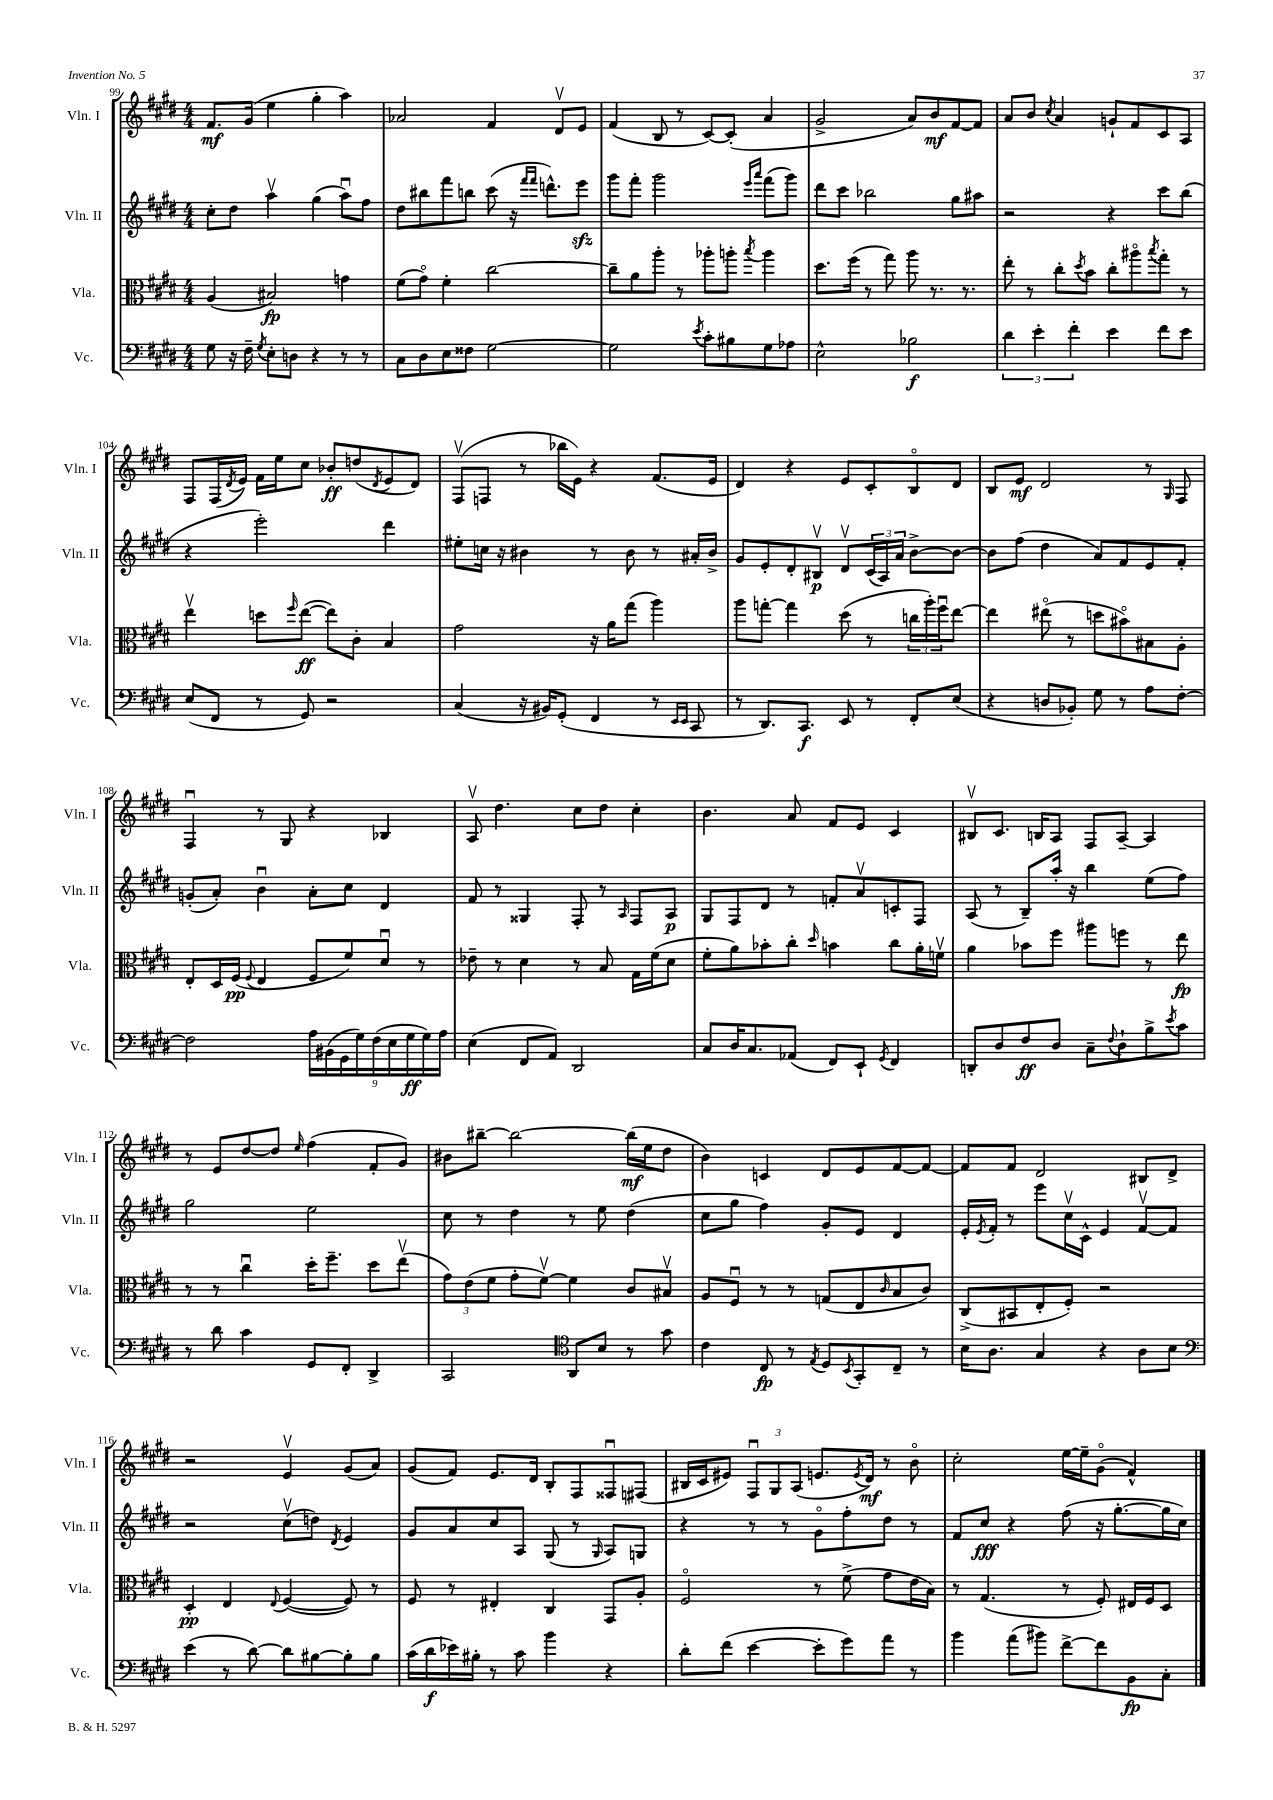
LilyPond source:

<<
\new StaffGroup <<
\new Staff = "s0" \with { instrumentName = "Vln. I" shortInstrumentName = "Vln. I" } {
    \clef treble \key e \major \numericTimeSignature \time 4/4
    fis'8.\mf gis'16( e''4 gis''4-. a''4) |
    aes'2 fis'4 dis'8\upbow e'8 |
    fis'4( b8 r8 cis'8~) cis'8-.( a'4 |
    gis'2-> a'8) b'8\mf fis'8~ fis'8 |
    a'8 b'8 \acciaccatura { cis''8 } a'4 g'8-! fis'8 cis'8 a8 |
    fis8 fis16( \acciaccatura { dis'8 } e'16) fis'16 e''16 cis''8 bes'8-.\ff d''8( \acciaccatura { dis'8 } e'8 dis'8) |
    fis8\upbow( f8 r8 bes''16 e'16) r4 fis'8.( e'16 |
    dis'4) r4 e'8 cis'8-. b8\flageolet dis'8 |
    b8 e'8\mf dis'2 r8 \grace { gis16 } fis8 |
    fis4\downbow r8 gis8 r4 bes4 |
    a8\upbow dis''4. cis''8 dis''8 cis''4-. |
    b'4. a'8 fis'8 e'8 cis'4 |
    bis8\upbow cis'8. b16 a8 fis8 a8~-- a4 |
    r8 e'8 dis''8~ dis''8 \grace { e''16 } fis''4( fis'8-. gis'8) |
    bis'8 bis''8~-- bis''2~ bis''16\mf( e''16 dis''8 |
    b'4) c'4 dis'8 e'8 fis'8~ fis'8~ |
    fis'8 fis'8 dis'2 bis8 dis'8-> |
    r2 e'4\upbow gis'8( a'8) |
    gis'8( fis'8) e'8. dis'16 b8-. fis8 fisis8\downbow fis8( |
    bis16 cis'16 eis'8) \tuplet 3/2 { fis8\downbow gis8 a8( } e'8. \acciaccatura { e'8 } dis'16\mf) r8 b'8\flageolet |
    cis''2-. e''16~ e''16-- gis'8\flageolet( fis'4-^) \bar "|." |
}
\new Staff = "s1" \with { instrumentName = "Vln. II" shortInstrumentName = "Vln. II" } {
    \clef treble \key e \major \numericTimeSignature \time 4/4
    cis''8-. dis''8 a''4\upbow gis''4( a''8\downbow) fis''8 |
    dis''8 bis''8 fis'''8 b''8 cis'''8( r16 \grace { fis'''16 fis'''16 } d'''8.-^) e'''8\sfz |
    gis'''8 fis'''8-. gis'''2 \grace { e'''16 a'''16 } fis'''8( gis'''8) |
    dis'''8 cis'''8 bes''2 gis''8 ais''8 |
    r2 r4 cis'''8 b''8( |
    r4 e'''2-.) dis'''4 |
    eis''8-. c''16 r16 bis'4 r8 bis'8 r8 ais'16-. bis'16-> |
    gis'8 e'8-. dis'8-. bis8\upbow\p dis'8\upbow \tuplet 3/2 { cis'16( a16) a'16 } b'8~-> b'8~ |
    b'8 fis''8( dis''4 a'8) fis'8 e'8 fis'8-. |
    g'8-.( a'8-.) b'4\downbow a'8-. cis''8 dis'4 |
    fis'8 r8 gisis4 fis8-. r8 \grace { a16 } fis8 a8\p |
    gis8 fis8 dis'8 r8 f'8-. a'8\upbow c'8-. fis8 |
    a8( r8 b8--) a''16-. r16 b''4 e''8( fis''8) |
    gis''2 e''2 |
    cis''8 r8 dis''4 r8 e''8 dis''4( |
    cis''8 gis''8 fis''4) gis'8-. e'8 dis'4 |
    e'16-. \acciaccatura { e'8 } fis'16-. r8 e'''8 cis''16\upbow cis'16-^ e'4 fis'8~\upbow fis'8 |
    r2 cis''8\upbow( d''8) \acciaccatura { dis'8 } e'4 |
    gis'8 a'8 cis''8 a8 gis8( r8 \grace { gis16 } a8) g8 |
    r4 r8 r8 gis'8\flageolet fis''8-. dis''8 r8 |
    fis'8 cis''8\fff r4 fis''8( r16 gis''8.~-. gis''16 cis''16) \bar "|." |
}
\new Staff = "s2" \with { instrumentName = "Vla." shortInstrumentName = "Vla." } {
    \clef alto \key e \major \numericTimeSignature \time 4/4
    a4( bis2\fp) g'4 |
    fis'8( gis'8\flageolet) fis'4-. cis''2~ |
    cis''8-- a'8 a''8-. r8 aes''8-. a''8-. \acciaccatura { b''8 } a''4 |
    dis''8. fis''16( r8 gis''8) a''8 r8. r8. |
    e''8-. r8 cis''8-. \acciaccatura { dis''8 } b'8 cis''8-. ais''8\flageolet \acciaccatura { b''8 } gis''8-. r8 |
    e''4\upbow d''8 \grace { fis''16 } e''8~\ff( e''8) cis'8-. b4 |
    gis'2 r16 a'16 gis''8( a''4) |
    a''8 g''8~-. g''4 dis''8( r8 \tuplet 3/2 { c''16 a''16-.) fis''16\downbow } e''8~ |
    e''4 eis''8\flageolet( r8 d''8 bis'8\flageolet) bis8 a8-. |
    e8-. dis16 fis16\pp( \appoggiatura { fis8 } e4 fis8 fis'8) dis'8\downbow r8 |
    ees'8-- r8 dis'4 r8 b8 gis16 fis'16( dis'8 |
    fis'8-. a'8) bes'8-. cis''8-. \grace { dis''16 } b'4 cis''8 a'16-. f'16\upbow |
    a'4 bes'8 fis''8 ais''8 f''8 r8 e''8\fp |
    r8 r8 cis''4\downbow dis''16-. fis''8.-- dis''8 e''8\upbow( |
    \tuplet 3/2 { gis'8) e'8( fis'8 } gis'8-. fis'8~\upbow) fis'4 cis'8 bis8\upbow |
    a8 fis8\downbow r8 r8 g8( e8 \grace { cis'16 } b8 cis'8) |
    cis8->( bis,8 e8-. fis8-.) r2 |
    dis4-.\pp e4 \appoggiatura { e8 } fis4~( fis8) r8 |
    fis8 r8 eis4-. cis4 gis,8 a8-. |
    fis2\flageolet r8 fis'8->( gis'8 e'16 b16) |
    r8 gis4.( r8 fis8-.) eis16 fis16 dis8 \bar "|." |
}
\new Staff = "s3" \with { instrumentName = "Vc." shortInstrumentName = "Vc." } {
    \clef bass \key e \major \numericTimeSignature \time 4/4
    gis8 r16 fis16-- \acciaccatura { gis8 } e8-. d8 r4 r8 r8 |
    cis8 dis8 e8 fisis8 gis2~ |
    gis2 \acciaccatura { e'8 } cis'8-. bis8 gis8 aes8 |
    e2-^ bes2\f |
    \tuplet 3/2 { dis'4 e'4-. fis'4-. } e'4 fis'8 e'8 |
    e8( fis,8 r8 gis,8) r2 |
    cis4( r16 bis,16) gis,8-.( fis,4 r8 \grace { e,16 e,16 } cis,8 |
    r8 dis,8.) cis,8.\f e,8 r8 fis,8-. e8( |
    r4 d8 bes,8-.) gis8 r8 a8 fis8~-. |
    fis2 \tuplet 9/8 { a16 bis,16( gis,16 gis16) fis16( e16 gis16\ff gis16) a16 } |
    e4( fis,8 a,8) dis,2 |
    cis8 dis16 cis8. aes,8( fis,8) e,8-! \acciaccatura { gis,8 } fis,4 |
    d,8-. dis8 fis8\ff dis8 cis8-- \appoggiatura { fis8 } dis8-! b8-> \acciaccatura { e'8 } cis'8 |
    r8 dis'8 cis'4 gis,8 fis,8-. dis,4-> |
    cis,2 \clef tenor a,8 b8 r8 gis'8 |
    cis'4 cis8\fp r8 \acciaccatura { e8 } dis8 \acciaccatura { b,8 } gis,8-. cis8-- r8 |
    b16 a8. gis4 r4 a8 b8 |
    \clef bass e'4( r8 dis'8~) dis'8 bis8~ bis8-. bis8 |
    cis'16( dis'16\f ees'16) bis16-. r8 cis'8 b'4 r4 |
    dis'8-. fis'8( e'4~ e'8-. gis'8) a'8 r8 |
    b'4 a'8( bis'8) fis'8~-> fis'8 b,8\fp cis8-. \bar "|." |
}
>>
>>
\layout { \context { \Score currentBarNumber = #99 } }
